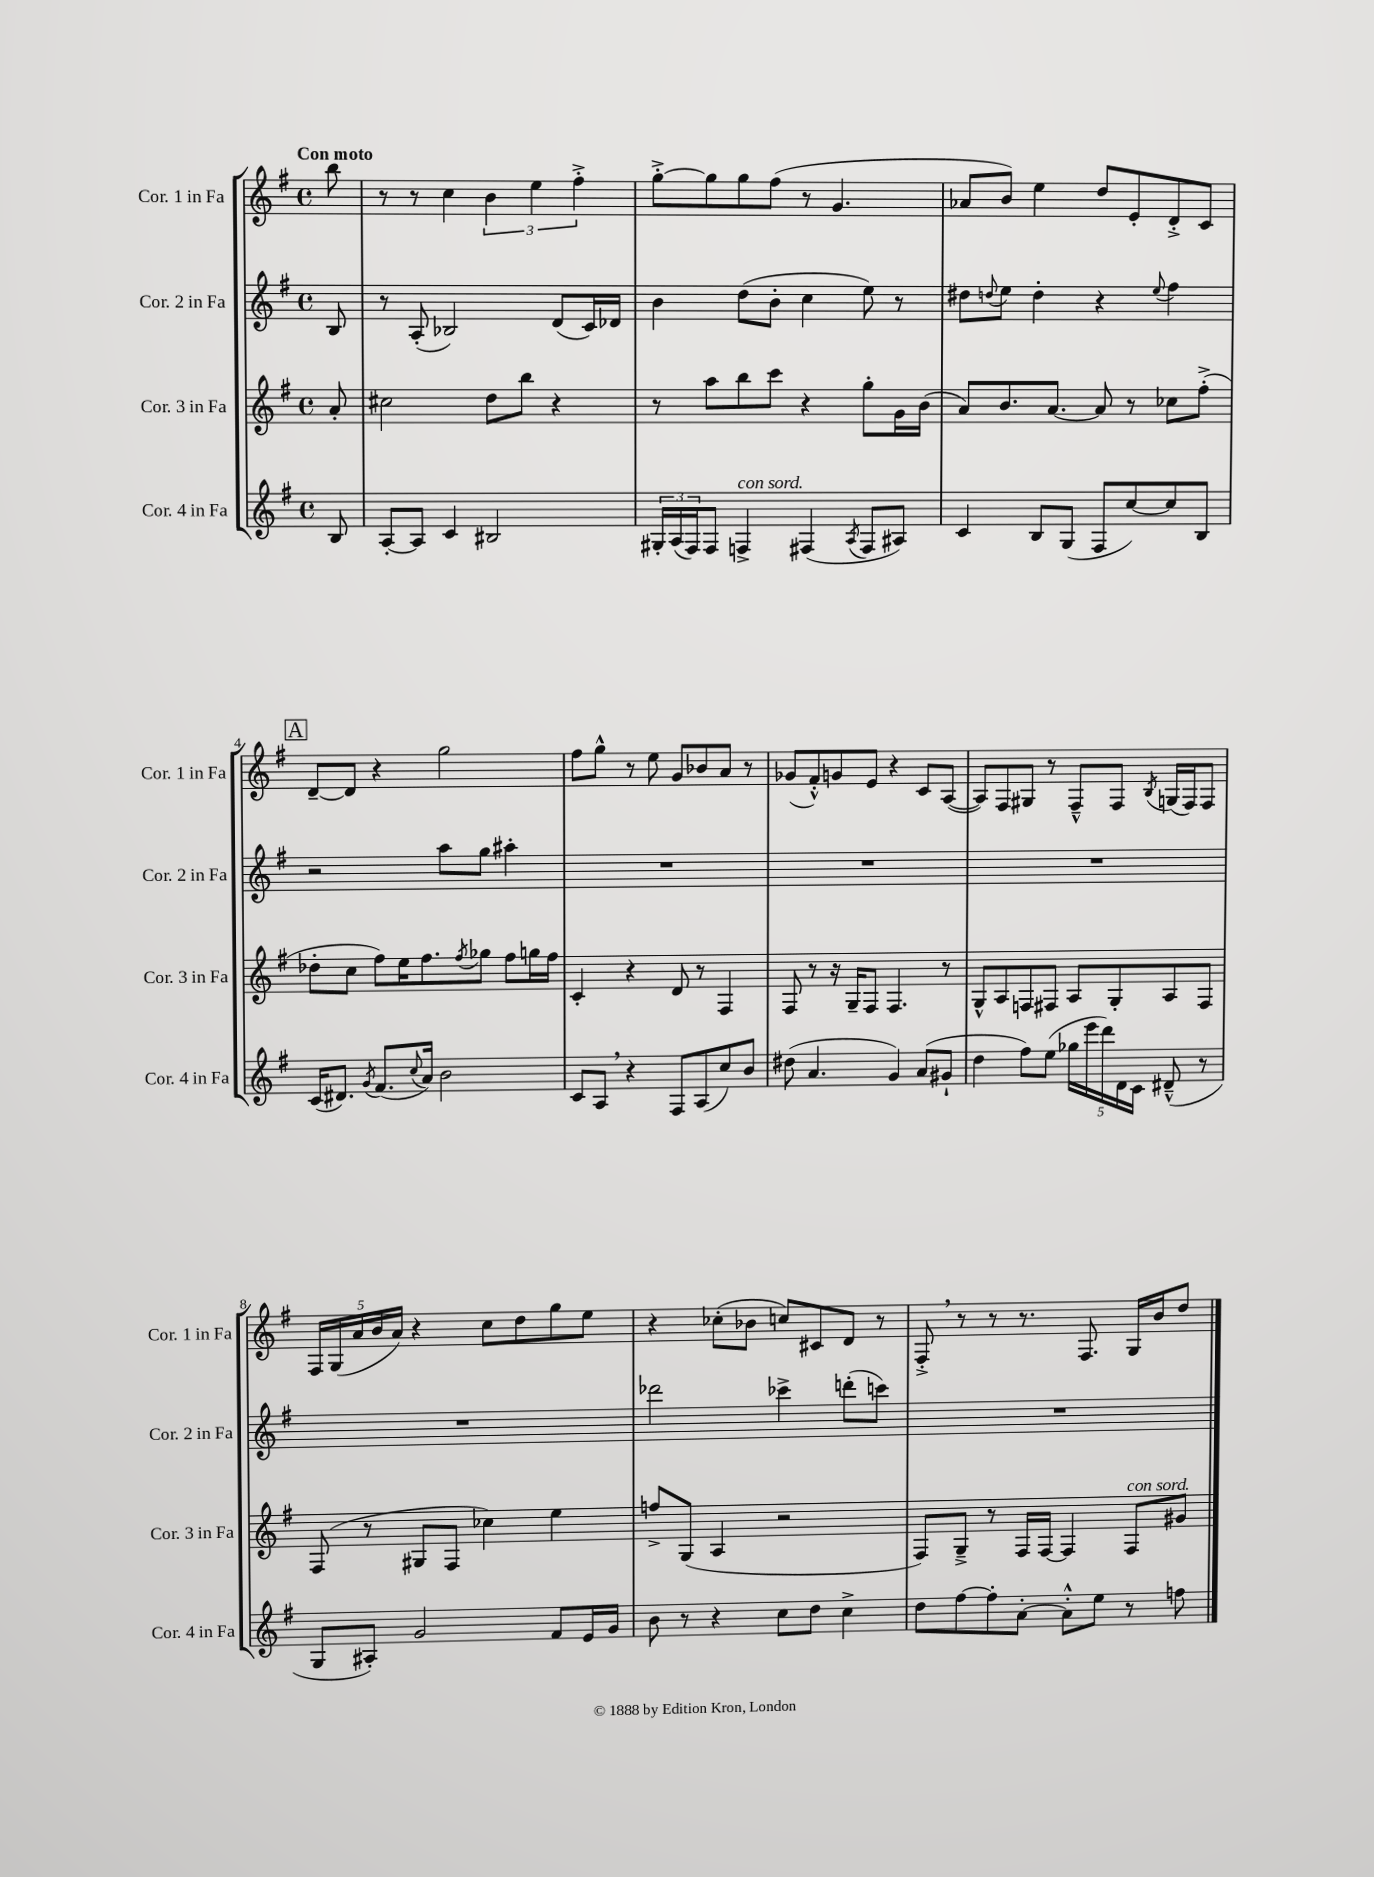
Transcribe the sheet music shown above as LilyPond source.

<<
\new StaffGroup <<
\new Staff = "s0" \with { instrumentName = "Cor. 1 in Fa" shortInstrumentName = "Cor. 1 in Fa" } {
    \clef treble \key g \major \defaultTimeSignature \time 4/4 \partial 8 \tempo "Con moto"
    b''8 |
    r8 r8 c''4 \tuplet 3/2 { b'4 e''4 fis''4-.-> } |
    g''8~-.-> g''8 g''8 fis''8( r8 g'4. |
    aes'8 b'8) e''4 d''8 e'8-. d'8-.-> c'8 |
    \mark \markup { \box "A" } d'8~-- d'8 r4 g''2 |
    fis''8 g''8-^ r8 e''8 g'8 bes'8 a'8 r8 |
    ges'8( fis'8-.-^) g'8 e'8 r4 c'8 a8~( |
    a8) fis8 gis8 r8 fis8---^ fis8 \acciaccatura { b8 } g16( fis16) fis8 |
    \tuplet 5/4 { fis16 g16( a'16 b'16 a'16) } r4 c''8 d''8 g''8 e''8 |
    r4 ces''8-.( bes'8 c''8) cis'8 d'8 r8 |
    fis8-.-> \breathe r8 r8 r8. fis8. g16 b'16 d''8 \bar "|." |
}
\new Staff = "s1" \with { instrumentName = "Cor. 2 in Fa" shortInstrumentName = "Cor. 2 in Fa" } {
    \clef treble \key g \major \defaultTimeSignature \time 4/4 \partial 8
    b8 |
    r8 a8-.( bes2) d'8( c'16) des'16 |
    b'4 d''8( b'8-. c''4 e''8) r8 |
    dis''8 \appoggiatura { d''8 } e''8 d''4-. r4 \appoggiatura { e''8 } fis''4 |
    \mark \markup { \box "A" } r2 a''8 g''8 ais''4-. |
    R1 |
    R1 |
    R1 |
    R1 |
    des'''2 ces'''4-> d'''8-.( c'''8) |
    R1 \bar "|." |
}
\new Staff = "s2" \with { instrumentName = "Cor. 3 in Fa" shortInstrumentName = "Cor. 3 in Fa" } {
    \clef treble \key g \major \defaultTimeSignature \time 4/4 \partial 8
    a'8-. |
    cis''2 d''8 b''8 r4 |
    r8 a''8 b''8 c'''8 r4 g''8-. g'16 b'16( |
    a'8) b'8. a'8.~ a'8 r8 ces''8 fis''8-.->( |
    \mark \markup { \box "A" } des''8-. c''8 fis''8) e''16 fis''8. \acciaccatura { fis''8 } ges''8 fis''8 g''16 fis''16 |
    c'4-. r4 d'8 r8 fis4 |
    fis8 r8 r16 g16-- fis8 fis4. r8 |
    g8-^ a8 f8 fis8 a8 g8-. a8 fis8 |
    fis8( r8 gis8 fis8 ces''4) e''4 |
    f''8-> g8( a4 r2 |
    fis8) g8---> r8 fis16 fis16~ fis4 fis8^\markup { \italic "con sord." } gis'8 \bar "|." |
}
\new Staff = "s3" \with { instrumentName = "Cor. 4 in Fa" shortInstrumentName = "Cor. 4 in Fa" } {
    \clef treble \key g \major \defaultTimeSignature \time 4/4 \partial 8
    b8 |
    a8~-. a8 c'4 bis2 |
    \tuplet 3/2 { gis16-. a16( fis16) } fis8 f4->^\markup { \italic "con sord." } fis4( \acciaccatura { a8 } fis8 ais8) |
    c'4 b8 g8( fis8 c''8~) c''8 b8 |
    \mark \markup { \box "A" } c'16( dis'8.) \acciaccatura { g'8 } fis'8.( \appoggiatura { c''8 } a'16) b'2 |
    c'8 a8 \breathe r4 fis8 a8( c''8) b'8 |
    dis''8( a'4. g'4) a'8( gis'8-! |
    d''4 fis''8) e''8( \tuplet 5/4 { ges''16 e'''16 d'''16) d'16 c'16 } dis'8---^( r8 |
    g8 ais8-.) g'2 fis'8 e'16 g'16 |
    b'8 r8 r4 c''8 d''8 c''4-> |
    d''8 fis''8~ fis''8-. a'8~-. a'8-.-^ e''8 r8 f''8 \bar "|." |
}
>>
>>
